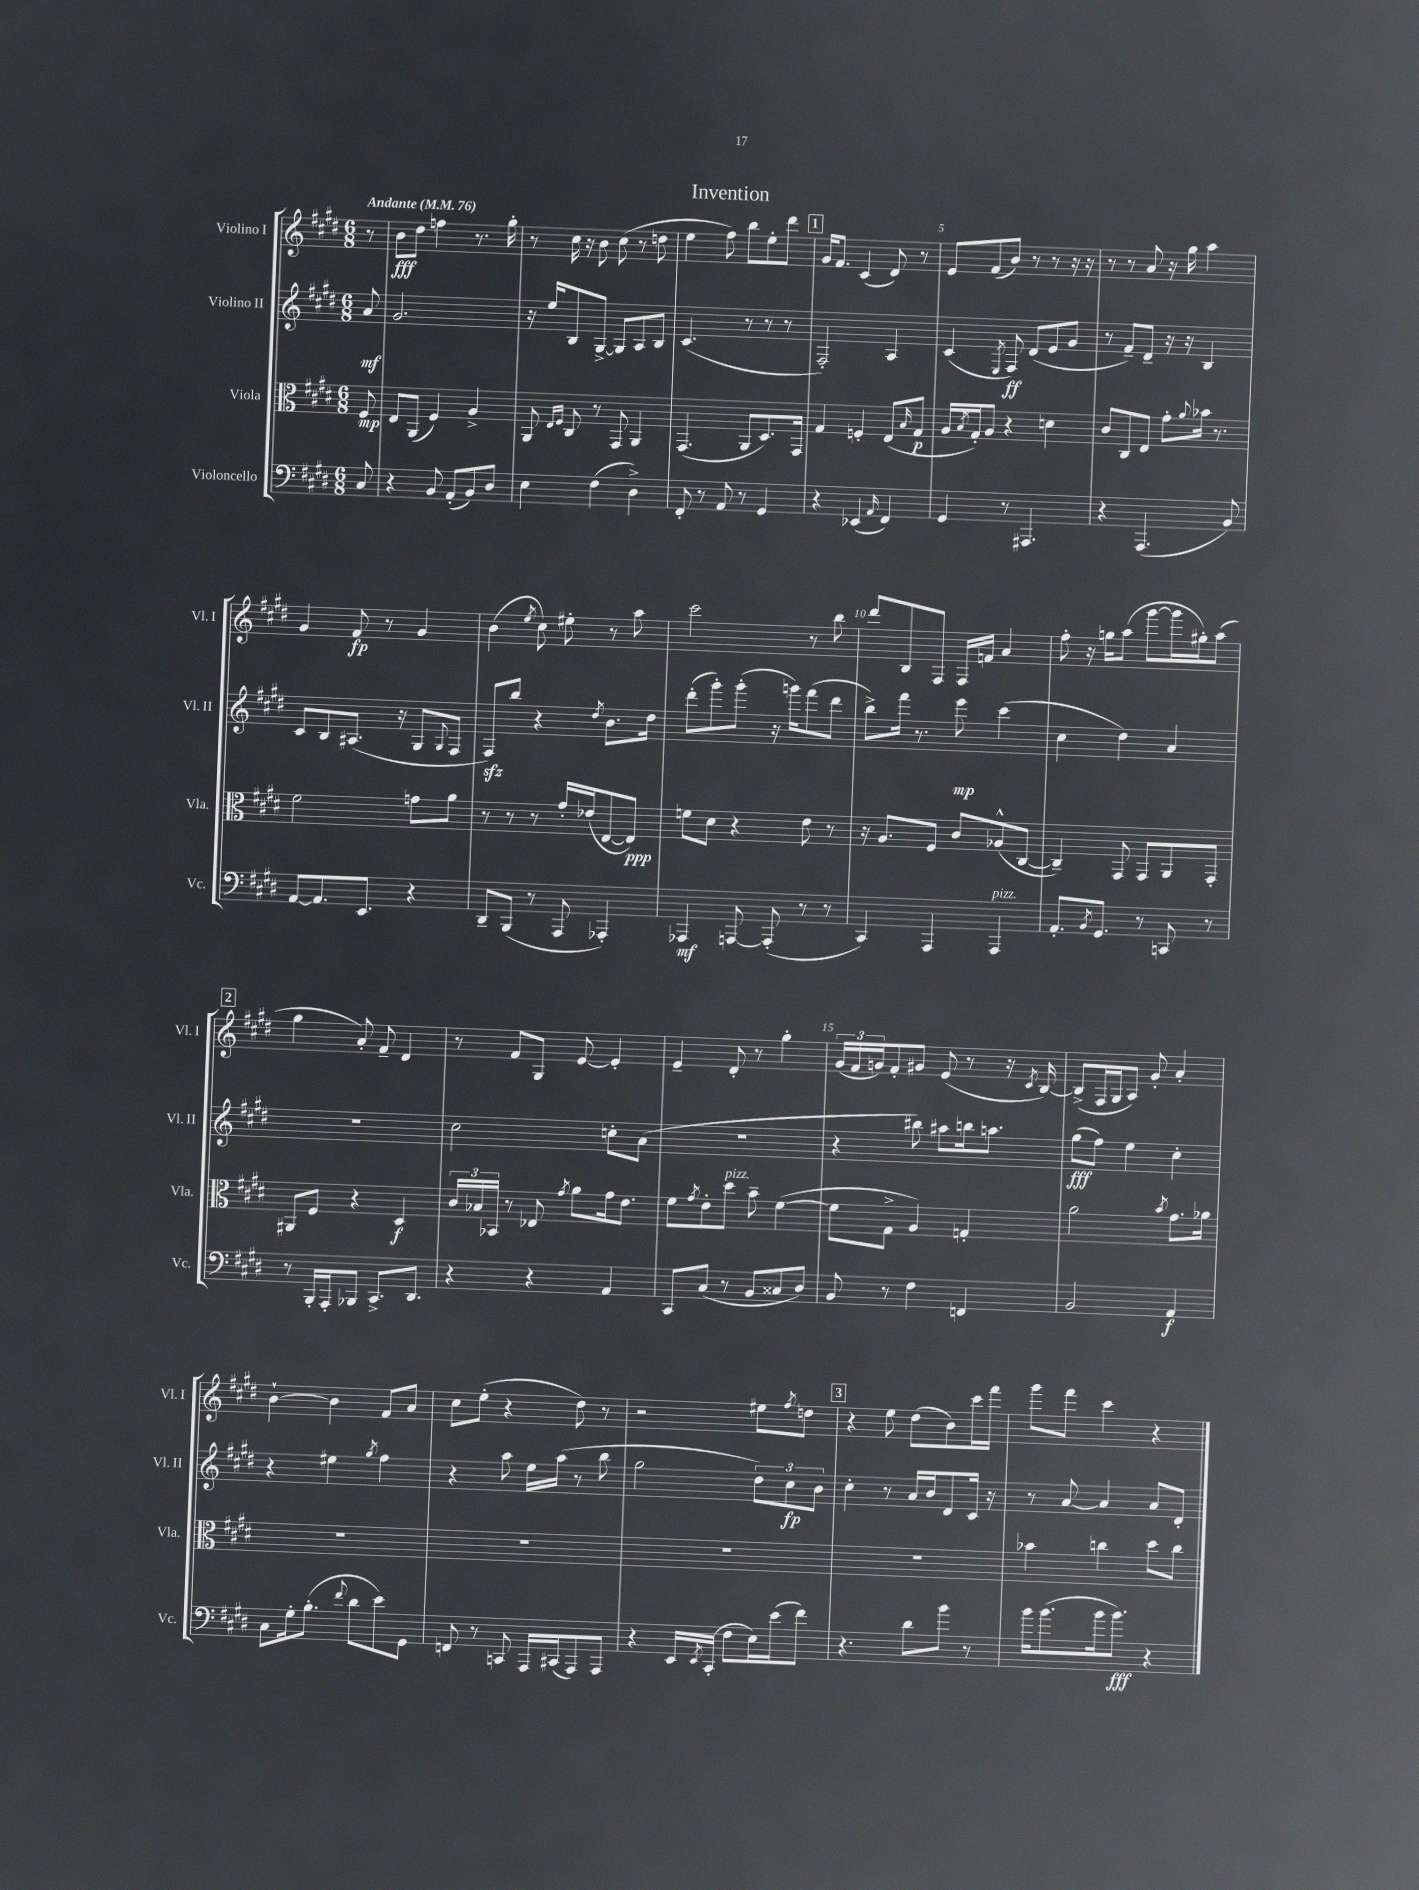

**kern	**kern	**kern	**kern
*staff4	*staff3	*staff2	*staff1
*clefF4	*clefC3	*clefG2	*clefG2
*k[f#c#g#d#]	*k[f#c#g#d#]	*k[f#c#g#d#]	*k[f#c#g#d#]
*M6/8	*M6/8	*M6/8	*M6/8
*MM76	*MM76	*MM76	*MM76
8C#	8F#	8a	8r
=	=	=	=
4r	8E	2.g#	8b
.	(8AA	.	8dd#
8BB	4F#)	.	4ff
(8AA'	.	.	.
8BB)	4A^	.	8.r
8D#	.	.	.
.	.	.	16gg#'
=	=	=	=
4E	8AA	16r	8r
.	.	16ee	.
.	16qqE	.	.
.	16qqF#	.	.
.	8C#	8B	16cc#
.	.	.	16r
(4F#	8r	[8G#^	8b
.	8GG#	8G#]	(8cc#
4D#^)	4AA	8A	8r
.	.	8B	8dd
=	=	=	=
8FF#'	(4.GG#	(4.c#	4ee
8r	.	.	.
8AA	.	.	8ff#)
8r	8AA	8r	8bb
4GG#	8.D#)	8r	8ee'
.	.	8r	8ddd#
.	16GG#	.	.
=	=	=	=
4r	4G#	2F#')	16g#
.	.	.	8.f#
(4EE-	4F'	.	(4c#
16qqAA	.	.	.
4FF#)	(8E	4A	8d#)
.	16qqB	.	.
.	8G#	.	8r
=	=	=	=
4GG#	16A	(4c#	8e
.	8qB	.	.
.	16G#')	.	.
.	8A	.	(8f#
.	.	8qE	.
8r	4r	8F#)	8b)
4.AAA#	.	(8d#	8r
.	4d	8e	8r
.	.	8g#	16r
.	.	.	16r
=	=	=	=
4r	8c#	8r	8r
.	8C#	8f#~)	8r
(4.AAA	8E	8d#~	8a
.	8g#'	16r	16r
.	.	16r	16gg#
.	8qqa	.	.
.	16b-	4B	4aa
.	8.r	.	.
8BB)	.	.	.
=	=	=	=
[8AA	2f#	8c#	4g#
8.AA]	.	8B	.
.	.	(8.A#	8f#
8.EE	.	.	.
.	.	.	8r
.	.	16r	.
4r	8g	8G#	4g#
.	.	8qqG#	.
.	8a	8F#	.
=	=	=	=
8DD#~	8r	8F#)	(4b
(8BBB	8r	8bb	.
.	.	.	8qee
8r	8r	4r	8cc#)
8AAA	16g#'	.	8ee#'
.	(16e-	.	.
.	.	8qdd#	.
4AAA-')	[8E	8.b	8r
.	8E])	.	8aa
.	.	16dd#	.
=	=	=	=
4AAA-	8f	(8ddd#'	2ccc#
.	8d#	8ggg#')	.
[8AAA	4r	(8ggg#'	.
(8AAA']	.	16r	.
.	.	16ggg)	.
8r	8e	(8fff#	8r
8r	8r	8ddd#	8bb
=	=	=	=
4CC#)	16r	8bb^)	8ddd#
.	8.A	.	.
.	.	16fff#	8B
.	.	8.r	.
4AAA	8F#	.	8F#
.	8c#	8eee	16F#
.	.	.	16f
4AAA	(8A-^^	(4ccc#	4a
.	[8C#	.	.
=	=	=	=
8.AA'	4C#~])	4cc#	8ff#'
.	.	.	16r
8qBB	.	.	.
8.GG#	.	.	16gg
.	8GG#	4dd#)	(8aa
8r	8GG#	.	[8ggg#
8CC	8AA	4a	16ggg#]
.	.	.	16gg#')
8r	8GG#'	.	(8aa
=	=	=	=
8r	8AA#	2.r	4gg#
16BBB'	8F#	.	.
16AAA'	.	.	.
8BBB-	4r	.	8a')
8.CC#^	.	.	8f#~
.	4D#	.	4d#
8.DD#	.	.	.
=	=	=	=
4r	24c#	2cc#	8r
.	24B-	.	.
.	24BB-	.	.
.	8r	.	8f#
4r	8E-	.	8G#
.	8qg#	.	.
.	8a	.	[8e
4AA	16g#	8cc'	4e']
.	8.e	.	.
.	.	(8a	.
=	=	=	=
8CC#	8f#	2.r	4e~
.	8qg#	.	.
(8C#	8e'	.	.
8r	8dd#	.	8d#'
8BB	8b~	.	8r
8C##	([4f#	.	4gg#'
8D#)	.	.	.
=	=	=	=
8BB	8f#]	4r	(24g#
.	.	.	24f#
.	.	.	24g)
8r	8G#^	.	8f#'
4F#	4A)	8bb#)	8g#
.	.	8aa#	(8e
4FF	4G'	16bb	8r
.	.	8.aa	.
.	.	.	16r
.	.	.	8qc#
.	.	.	[16B)
=	=	=	=
2BB	2a	(8gg#	(8B^]
.	.	8ff#)	16F#
.	.	.	16G#
.	.	4ee	8A)
.	.	.	8g#'
.	8qb	.	.
4AA	8.g#	4cc#'	4a'
.	16a-	.	.
=	=	=	=
8C#	2.r	4r	[4b`
16G#'	.	.	.
(8.B'	.	.	.
.	.	4ee#	4b]
8qqf#	.	.	.
8d#	.	.	.
.	.	8qgg#	.
8e)	.	4ff#	8f#
8GG#	.	.	8a
=	=	=	=
8FF	2.r	4r	8cc#
8r	.	.	(8ee'
8CC	.	8aa	4r
16AAA	.	16ee	.
(16CC#	.	(16aa	.
8AAA)	.	8r	8dd#)
8AAA	.	8bb	8r
=	=	=	=
4r	2.r	2gg#	2r
16EE	.	.	.
8qEE	.	.	.
(16CC#'	.	.	.
8F#	.	.	.
16E)	.	12dd#)	8ee#
(16e	.	.	.
.	.	12cc#	.
.	.	.	8qff#
8f#)	.	.	8dd
.	.	12b	.
=	=	=	=
4.r	2.r	4cc#'	4r
.	.	8r	8ee
8d#	.	16a	(8dd#
.	.	16b	.
8b	.	8d#	8b)
8r	.	16c#	16ccc#
.	.	16r	16fff#
=	=	=	=
16b	4b-	8r	8ggg#
(8.b	.	.	.
.	.	[8a	8fff#
16b	4cc	4a]	4ccc#
8.b)	.	.	.
4r	8dd#	8a	4r
.	8cc	8d#'	.
==	==	==	==
*-	*-	*-	*-
